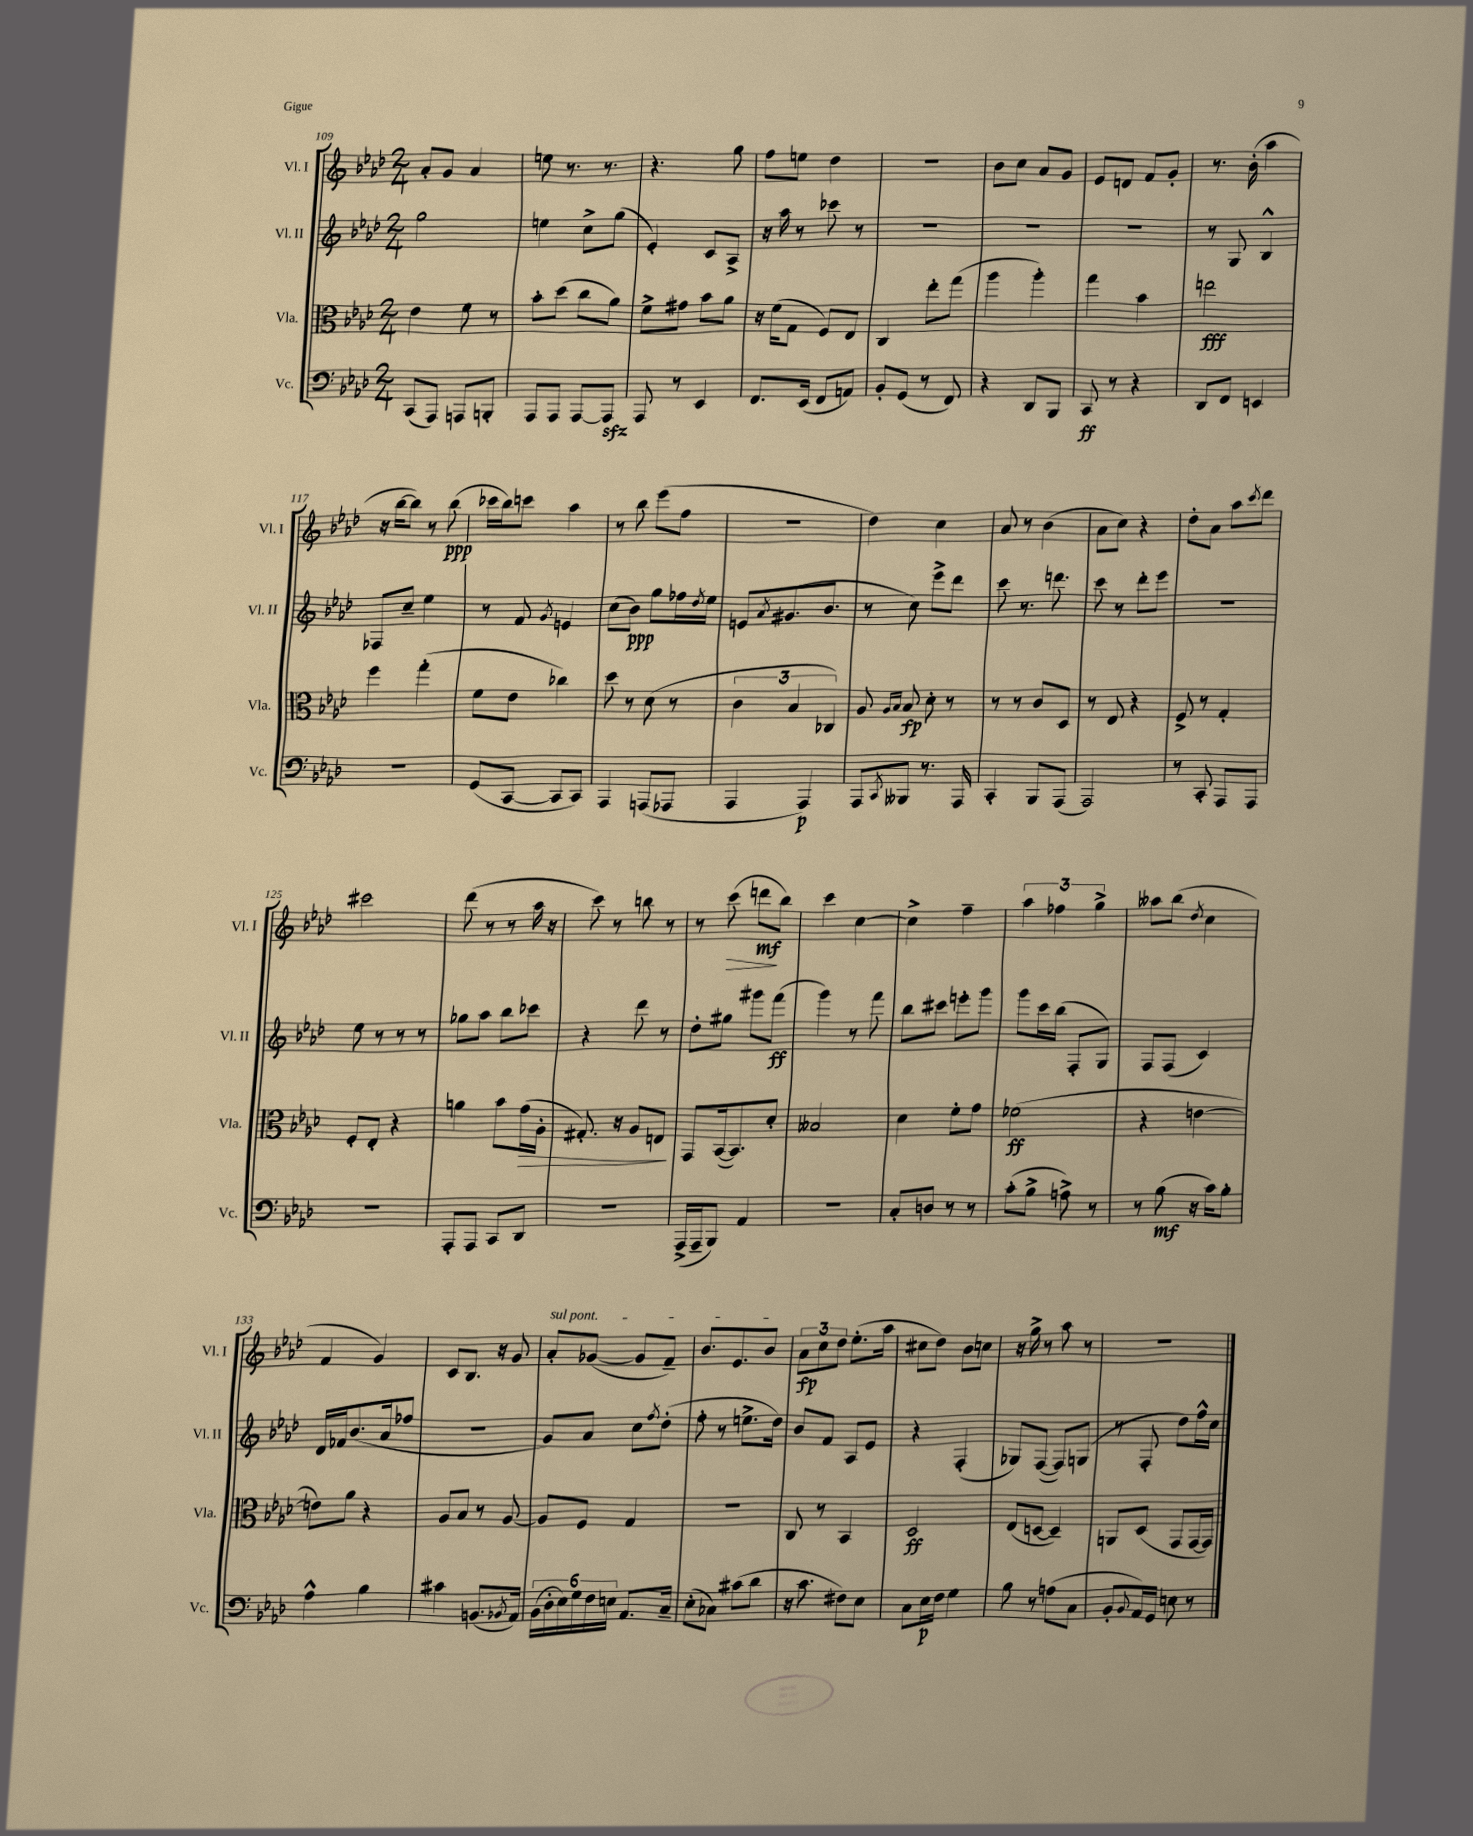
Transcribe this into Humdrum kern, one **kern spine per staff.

**kern	**dynam	**kern	**dynam	**kern	**dynam	**kern	**dynam
*part4	*part4	*part3	*part3	*part2	*part2	*part1	*part1
*staff4	*staff4	*staff3	*staff3	*staff2	*staff2	*staff1	*staff1
*I"Vc.	*	*I"Vla.	*	*I"Vl. II	*	*I"Vl. I	*
*I'Vc.	*	*I'Vla.	*	*I'Vl. II	*	*I'Vl. I	*
*clefF4	*	*clefC3	*	*clefG2	*	*clefG2	*
*k[b-e-a-d-]	*	*k[b-e-a-d-]	*	*k[b-e-a-d-]	*	*k[b-e-a-d-]	*
*M2/4	*	*M2/4	*	*M2/4	*	*M2/4	*
=109	=109	=109	=109	=109	=109	=109	=109
(8CC/L	.	4e-\	.	2gg\	.	8a-'/L	.
8AAA-/J)	.	.	.	.	.	8g/J	.
8AAAn/L	.	8f\	.	.	.	4a-/	.
8BBBn'/J	.	8r	.	.	.	.	.
=110	=110	=110	=110	=110	=110	=110	=110
8AAA-/L	.	8b-'\L	.	4een\	.	8een\	.
8AAA-/J	.	(8dd-\J	.	.	.	8.r	.
[8AAA-/L	.	8cc\L	.	8cc^\L	.	.	.
.	.	.	.	.	.	8.r	.
8AAA-zz/J]	.	8a-\J)	.	(8gg\J	.	.	.
=111	=111	=111	=111	=111	=111	=111	=111
8AAA-/	.	8f^\L	.	4e-'/)	.	4.r	.
8r	.	8g#X\J	.	.	.	.	.
4EE-/	.	8b-\L	.	8c/L	.	.	.
.	.	8a-\J	.	8A-^/J	.	8gg\	.
=112	=112	=112	=112	=112	=112	=112	=112
8.FF/L	.	16r	.	16r	.	8ff\L	.
.	.	(16f\KL	.	16aa-\	.	.	.
.	.	8G\J	.	8r	.	8een\J	.
(16EE-/Jk	.	.	.	.	.	.	.
8FF/L	.	8F/L)	.	8ccc-X\	.	4dd-\	.
8AAn/J)	.	8E-/J	.	8r	.	.	.
=113	=113	=113	=113	=113	=113	=113	=113
8BB-'/L	.	4C/	.	2r	.	2r	.
(8GG/J	.	.	.	.	.	.	.
8r	.	8ee-'\L	.	.	.	.	.
8FF/)	.	(8gg\J	.	.	.	.	.
=114	=114	=114	=114	=114	=114	=114	=114
4r	.	4aa-\	.	2r	.	8b-\L	.
.	.	.	.	.	.	8cc\J	.
8DD-/L	.	4aa-'\)	.	.	.	8a-/L	.
8BBB-/J	.	.	.	.	.	8g/J	.
=115	=115	=115	=115	=115	=115	=115	=115
8CC/	ff	4gg\	.	2r	.	8e-/L	.
8r	.	.	.	.	.	8dn/J	.
4r	.	4b-\	.	.	.	8f/L	.
.	.	.	.	.	.	8g'/J	.
=116	=116	=116	=116	=116	=116	=116	=116
8DD-/L	.	2een\	fff	8r	.	8.r	.
8FF/J	.	.	.	8G/	.	.	.
.	.	.	.	.	.	(16b-'\	.
4EEn/	.	.	.	4B-^^/	.	4aa-\	.
!!LO:LB:g=z
=117	=117	=117	=117	=117	=117	=117	=117
2r	.	4ff\	.	8F-X/L	.	16r	.
.	.	.	.	.	.	[16bb-\KL	.
.	.	.	.	8cc~/J	.	8bb-\J])	.
.	.	(4gg'\	.	4ee-\	.	8r	.
.	.	.	.	.	.	(8bb-\	ppp
=118	=118	=118	=118	=118	=118	=118	=118
(8GG/L	.	8f\L	.	8r	.	16ccc-X\LL	.
.	.	.	.	.	.	16bb-\J)	.
[8CC/J	.	8e-\J	.	8f/	.	8cccn\J	.
.	.	.	.	8qg/	.	.	.
8CC/L]	.	4cc-X\)	.	4en/	.	4aa-\	.
8CC/J)	.	.	.	.	.	.	.
=119	=119	=119	=119	=119	=119	=119	=119
4AAA-/	.	8dd-\	.	(8cc\L	.	8r	.
.	.	8r	.	8b-\J)	ppp	8bb-\	.
(8AAAn/L	.	(8d-\	.	8gg\L	.	(8eee-\L	.
8AAA-X/J	.	8r	.	16ff-X\L	.	8ff\J	.
.	.	.	.	8qdd-/	.	.	.
.	.	.	.	16ee-\JJ	.	.	.
=120	=120	=120	=120	=120	=120	=120	=120
4AAA-/	.	6c\	.	8en/L	.	2r	.
.	.	.	.	8qa-/	.	.	.
.	.	.	.	(8.g#X/	.	.	.
.	.	6B-/	.	.	.	.	.
4AAA-/)	p	.	.	.	.	.	.
.	.	.	.	8.b-/J	.	.	.
.	.	6C-X/)	.	.	.	.	.
=121	=121	=121	=121	=121	=121	=121	=121
8AAA-/L	.	8A-/	.	8r	.	4dd-\)	.
.	.	16qqA-/LL	.	.	.	.	.
8qCC/	.	16qqB-/JJ	.	.	.	.	.
8BBB--X/J	.	8B-/	fp	8cc\)	.	.	.
8.r	.	8d-'\	.	8eee-^\L	.	4cc\	.
.	.	8r	.	8ddd-\J	.	.	.
16AAA-/	.	.	.	.	.	.	.
=122	=122	=122	=122	=122	=122	=122	=122
4CC'/	.	8r	.	8ccc\	.	8a-/	.
.	.	8r	.	8.r	.	8r	.
8BBB-/L	.	8c/L	.	.	.	(4b-\	.
.	.	.	.	8.dddn\	.	.	.
(8AAA-/J	.	8D-/J	.	.	.	.	.
=123	=123	=123	=123	=123	=123	=123	=123
2AAA-/)	.	8r	.	8ccc\	.	8a-\L	.
.	.	8E-/	.	8r	.	8cc\J)	.
.	.	4r	.	8ddd-'\L	.	4r	.
.	.	.	.	8eee-\J	.	.	.
=124	=124	=124	=124	=124	=124	=124	=124
8r	.	8F^/	.	2r	.	8dd-'\L	.
8CC'/	.	8r	.	.	.	8a-\J	.
8AAA-/L	.	4G'/	.	.	.	8aa-\L	.
.	.	.	.	.	.	8qccc/	.
8AAA-/J	.	.	.	.	.	8ddd-\J	.
!!LO:LB:g=z
=125	=125	=125	=125	=125	=125	=125	=125
2r	.	8F'/L	.	8ee-\	.	2ccc#X\	.
.	.	8E-'/J	.	8r	.	.	.
.	.	4r	.	8r	.	.	.
.	.	.	.	8r	.	.	.
=126	=126	=126	=126	=126	=126	=126	=126
8AAA-'/L	.	4an\	.	8gg-X\L	.	(8ddd-\	.
8AAA-/J	.	.	.	8aa-\J	.	8r	.
8CC/L	.	8b-\L	.	8bb-\L	.	8r	.
!	!	!	!LO:HP:b	!	!	!	!
8DD-/J	.	(16g\L	>	8ccc-X\J	.	16aa-\	.
.	.	16A-'\JJ	.	.	.	16r	.
=127	=127	=127	=127	=127	=127	=127	=127
2r	.	8.G#X'/)	.	4r	.	8ccc\)	.
.	.	.	.	.	.	8r	.
.	.	16r	.	.	.	.	.
.	.	8A-/L	.	8ddd-\	.	8bbn\	.
.	.	8En/J	.	8r	.	8r	.
.	.	.	]	.	.	.	.
=128	=128	=128	=128	=128	=128	=128	=128
(16AAA-^/LL	.	8GG/L	.	8dd-'\L	.	8r	.
16AAA-~/J	.	.	.	.	.	.	.
!	!	!	!	!	!	!	!LO:HP:b
8BBB-/J)	.	([16BB-/k	.	8gg#X\J	.	(8ccc\	>
.	.	8.BB-/])	.	.	.	.	.
4AA-/	.	.	.	8ggg#X\L	.	8dddn\L	mf
.	.	8d-'/J	.	(8fff\J	ff	8bb-\J)	]
=129	=129	=129	=129	=129	=129	=129	=129
2r	.	2B--X/	.	4ggg\)	.	4ccc\	.
.	.	.	.	8r	.	[4cc\	.
.	.	.	.	8fff\	.	.	.
=130	=130	=130	=130	=130	=130	=130	=130
8C'/L	.	4d-\	.	8bb-\L	.	4cc^\]	.
8Dn/J	.	.	.	8ccc#X\J	.	.	.
8r	.	8f'\L	.	8eeen'\L	.	4ff~\	.
8r	.	8g\J	.	8ggg\J	.	.	.
=131	=131	=131	=131	=131	=131	=131	=131
(8c'\L	.	(2f-X\	ff	8ggg\L	.	6aa-\	.
8B-^\J	.	.	.	16ccc\L	.	.	.
.	.	.	.	.	.	6ff-X\	.
.	.	.	.	(16bb-\JJ	.	.	.
8An^\)	.	.	.	8F'/L	.	.	.
.	.	.	.	.	.	6gg^\	.
8r	.	.	.	8G/J)	.	.	.
=132	=132	=132	=132	=132	=132	=132	=132
8r	.	4r	.	8F/L	.	8aa--X\L	.
(8B-\	mf	.	.	(8F/J	.	(8bb-\J	.
.	.	.	.	.	.	8qdd-/	.
16r	.	[4en\	.	4c/)	.	4cc\	.
16c\KL)	.	.	.	.	.	.	.
8B-'\J	.	.	.	.	.	.	.
!!LO:LB:g=z
=133	=133	=133	=133	=133	=133	=133	=133
4A-^^\	.	8en\L])	.	16d-/LL	.	4f/	.
.	.	.	.	16f-X/J	.	.	.
.	.	8a-\J	.	(8.b-/	.	.	.
4B-\	.	4r	.	.	.	4g/)	.
.	.	.	.	16a-/k	.	.	.
.	.	.	.	8ff-X/J	.	.	.
=134	=134	=134	=134	=134	=134	=134	=134
4c#X\	.	8A-/L	.	2r	.	8c/L	.
.	.	8B-/J	.	.	.	8.B-/J	.
(8.BBn/L	.	8r	.	.	.	.	.
.	.	.	.	.	.	16r	.
.	.	[8A-/	.	.	.	8g/	.
8qBB-X/	.	.	.	.	.	.	.
16AA-/Jk)	.	.	.	.	.	.	.
=135	=135	=135	=135	=135	=135	=135	=135
!	!	!	!	!	!	!LO:TX:a:i:t=sul pont.	!
(24BB-\LL	.	8A-/L]	.	8g/L)	.	8a-'/L	.
24D-'\	.	.	.	.	.	.	.
24E-\)	.	.	.	.	.	.	.
24G\	.	8F/J	.	8a-/J	.	([8g-X/J	.
24F\	.	.	.	.	.	.	.
24En\JJ	.	.	.	.	.	.	.
8.AA-/L	.	4G/	.	8cc\L	.	8g-/L]	.
.	.	.	.	8qff/	.	.	.
.	.	.	.	(8dd-'\J	.	8f~/J)	.
16C~/Jk	.	.	.	.	.	.	.
=136	=136	=136	=136	=136	=136	=136	=136
(8E-'\L	.	2r	.	8ff'\	.	8.b-/L	.
8C-X\J)	.	.	.	8r	.	.	.
.	.	.	.	.	.	8.e-/	.
(8c#X\L	.	.	.	8.een^\L	.	.	.
8d-\J	.	.	.	.	.	8b-/J	.
.	.	.	.	16dd-\Jk)	.	.	.
=137	=137	=137	=137	=137	=137	=137	=137
16r	.	8C/	.	8b-/L	.	12a-\L	fp
8.c\	.	.	.	.	.	.	.
.	.	.	.	.	.	12cc\	.
.	.	8r	.	8f/J	.	.	.
.	.	.	.	.	.	12dd-\J	.
8F#X\L)	.	4BB-/	.	8A-/L	.	(8.ee-'\L	.
8E-\J	.	.	.	8e-/J	.	.	.
.	.	.	.	.	.	16aa-\Jk	.
=138	=138	=138	=138	=138	=138	=138	=138
8C\L	.	2D-/	ff	4r	.	8cc#X\L	.
16E-\L	p	.	.	.	.	8dd-\J)	.
16F\JJ	.	.	.	.	.	.	.
4G\	.	.	.	(4F'/	.	8b-\L	.
.	.	.	.	.	.	8ccn\J	.
=139	=139	=139	=139	=139	=139	=139	=139
8B-\	.	(8E-/L	.	8G-X/L)	.	16r	.
.	.	.	.	.	.	16gg^\	.
8r	.	[8Dn/J	.	([8F/J	.	8r	.
(8An\L	.	4D~/])	.	8F/L])	.	8aa-\	.
8C\J	.	.	.	(8Gn/J	.	8r	.
=140	=140	=140	=140	=140	=140	=140	=140
8BB-'/L	.	8AAn/L	.	8r	.	2r	.
8qqBB-/	.	.	.	.	.	.	.
16AA-/L)	.	(8D-/J	.	8F'/	.	.	.
16GG/JJ	.	.	.	.	.	.	.
8En\	.	8GG/L	.	8dd-\L)	.	.	.
8r	.	[16GG/L	.	16ff^^\L	.	.	.
.	.	16GG/JJ])	.	16cc\JJ	.	.	.
==	==	==	==	==	==	==	==
*-	*-	*-	*-	*-	*-	*-	*-
